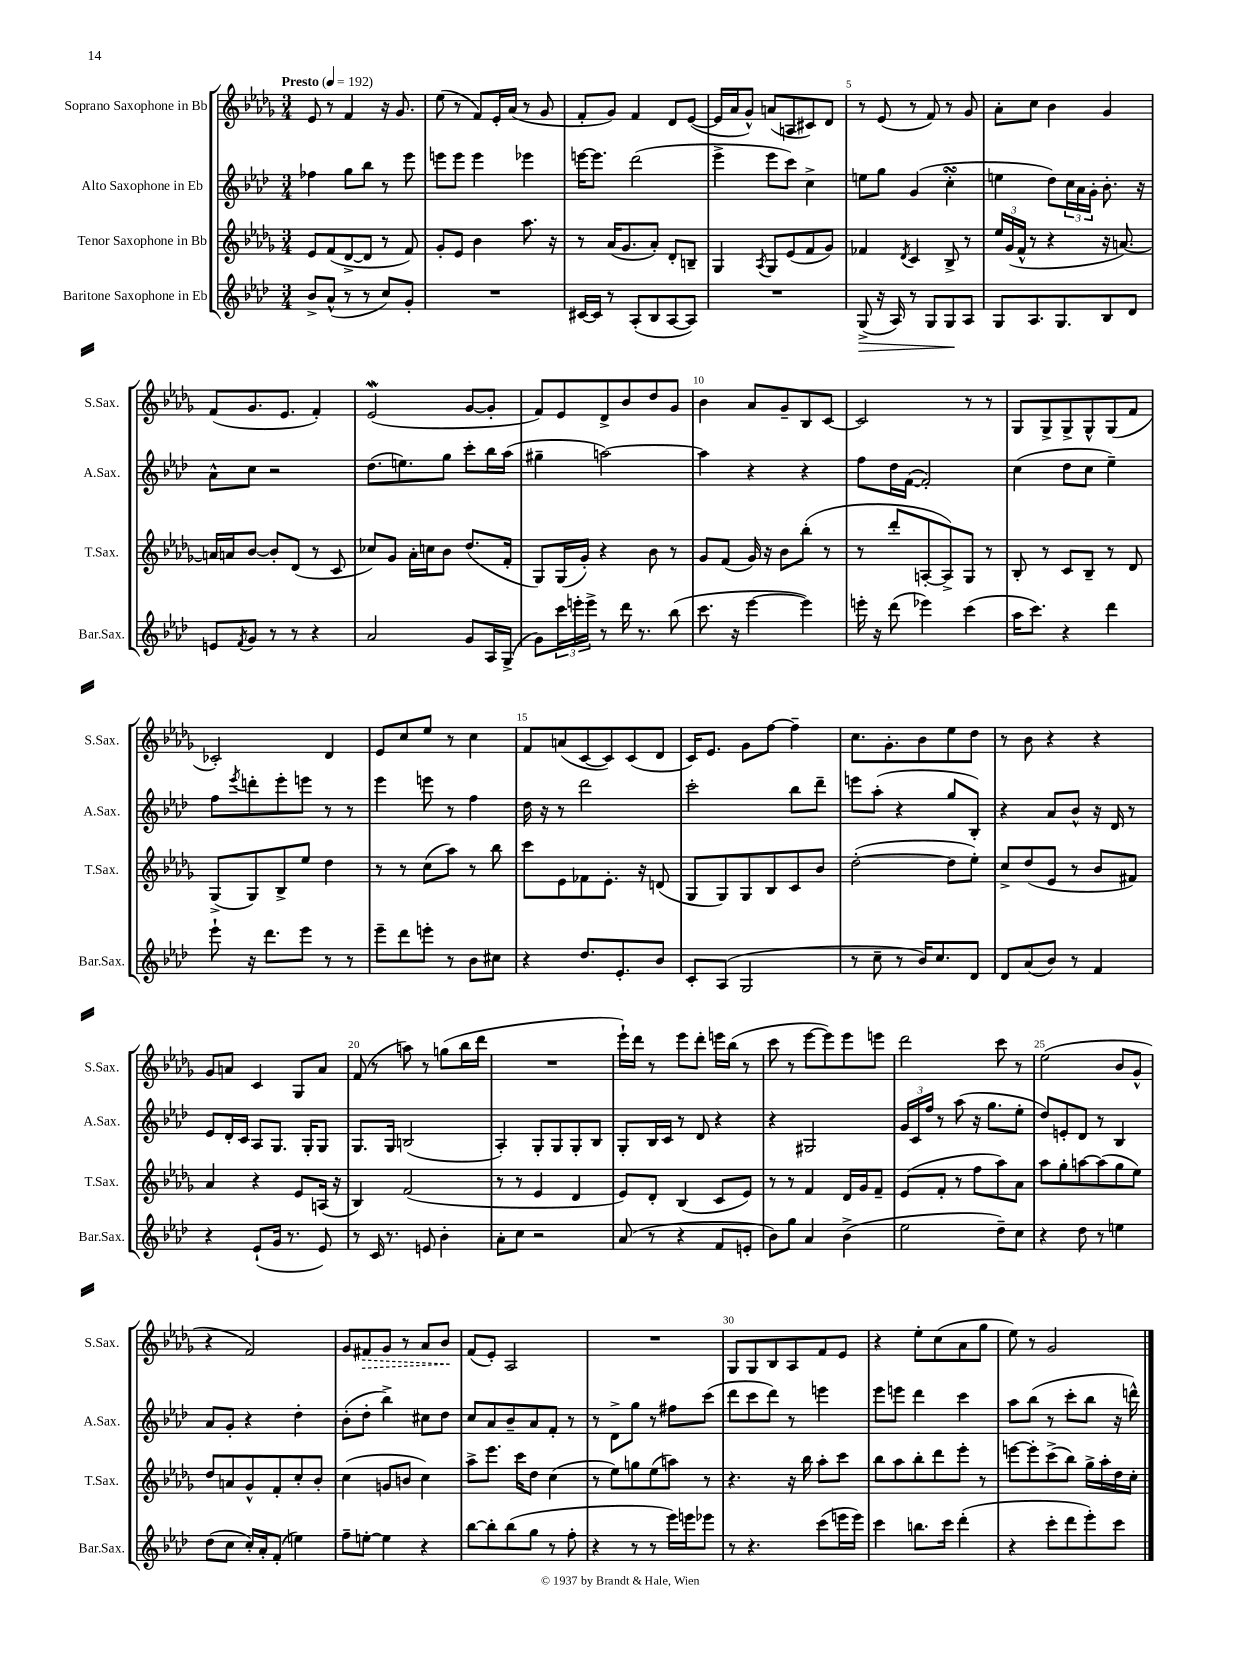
<<
\new StaffGroup <<
\new Staff = "s0" \with { instrumentName = "Soprano Saxophone in Bb" shortInstrumentName = "S.Sax." } {
    \clef treble \key des \major \numericTimeSignature \time 3/4 \tempo "Presto" 4 = 192
    ees'8 r8 f'4 r16 ges'8. |
    ees''8( r8 f'8) ees'16-. aes'16( r8 ges'8 |
    f'8-. ges'8) f'4 des'8 ees'8~( |
    ees'16 aes'16 ges'8-^) a'8( a8 cis'8) des'8 |
    r8 ees'8( r8 f'8) r8 ges'8 |
    aes'8-. c''8 bes'4 ges'4 |
    f'8( ges'8. ees'8. f'4-.) |
    ees'2\mordent( ges'8~ ges'8-. |
    f'8) ees'8 des'8-> bes'8 des''8 ges'8 |
    bes'4 aes'8 ges'8-- bes8 c'8~ |
    c'2 r8 r8 |
    ges8 ges8-> ges8-> ges8-^ ges8( f'8 |
    ces'2-.) des'4 |
    ees'8 c''8 ees''8 r8 c''4 |
    f'8 a'8( c'8~ c'8) c'8( des'8 |
    c'16) ees'8. ges'8 f''8~ f''4-- |
    c''8. ges'8.-. bes'8 ees''8 des''8 |
    r8 bes'8 r4 r4 |
    ges'8 a'8 c'4 ges8 a'8 |
    f'8( r8 a''8) r8 g''8( bes''16 des'''16 |
    R2. |
    ees'''16-!) des'''16 r8 ees'''8 des'''8-. e'''16 bes''16( r8 |
    c'''8 r8 ees'''8~ ees'''8) ees'''8 e'''8 |
    des'''2 c'''8 r8 |
    ees''2( bes'8 ges'8-^ |
    r4 f'2) |
    ges'8 \once \override Hairpin.style = #'dashed-line fis'8\> ges'8 r8 aes'8 bes'8\! |
    f'8( ees'8-.) aes2 |
    R2. |
    ges8 ges8 bes8 aes8 f'8 ees'8 |
    r4 ees''8-. c''8( aes'8 ges''8 |
    ees''8) r8 ges'2 \bar "|." |
}
\new Staff = "s1" \with { instrumentName = "Alto Saxophone in Eb" shortInstrumentName = "A.Sax." } {
    \clef treble \key aes \major \numericTimeSignature \time 3/4
    fes''4 g''8 bes''8 r8 ees'''8 |
    e'''8 e'''8 e'''4 ees'''4 |
    e'''16~ e'''8. des'''2( |
    ees'''4-> ees'''8 c'''8) c''4-> |
    e''8 g''8 g'4( c''4-.\turn |
    e''4 des''8) \tuplet 3/2 { c''16 aes'16 g'16-. } bes'8.-. r16 |
    aes'8-^ c''8 r2 |
    des''8.( e''8.) g''8 c'''8-. bes''16 aes''16( |
    gis''4-- a''2~) |
    a''4 r4 r4 |
    f''8 des''16 f'16~( f'2-.) |
    c''4( des''8 c''8 ees''4--) |
    f''8 \acciaccatura { ees'''8 } d'''8-. ees'''8-. e'''8 r8 r8 |
    ees'''4 e'''8 r8 f''4 |
    des''16 r16 r8 des'''2 |
    c'''2-. bes''8 des'''8-- |
    e'''8 aes''8-.( r4 g''8 bes8-.) |
    r4 aes'8 bes'8-^ r16 des'16 r8 |
    ees'8 des'16-. c'16 aes8 g8. g16-. g8 |
    g8. g16 b2( |
    aes4-.) g8-. g8 g8-. bes8 |
    g8-. bes16 c'16 r8 des'8 r4 |
    r4 gis2 |
    \tuplet 3/2 { g'16 c'16 f''16 } r8 aes''8( r16 g''8. ees''8-. |
    des''8) e'8-. des'8 r8 bes4 |
    aes'8 g'8-. r4 des''4-. |
    bes'8-.( des''8-. bes''4->) cis''8 des''8 |
    c''8 aes'8 bes'8-- aes'8 f'8-. r8 |
    r8 des'8-> g''8 r8 fis''8 c'''8( |
    des'''8 c'''8 des'''8) r8 e'''4 |
    ees'''8 e'''8 des'''4 c'''4 |
    aes''8 bes''8( r8 c'''8-. bes''8 r16 d'''16-^) \bar "|." |
}
\new Staff = "s2" \with { instrumentName = "Tenor Saxophone in Bb" shortInstrumentName = "T.Sax." } {
    \clef treble \key des \major \numericTimeSignature \time 3/4
    ees'8 f'8( des'8~-> des'8 r8 f'8) |
    ges'8-. ees'8 bes'4 aes''8. r16 |
    r8 aes'16( ges'8. aes'8-.) des'8-. b8-- |
    ges4 \acciaccatura { aes8 } ges8 ees'8( f'8 ges'8) |
    fes'4 \acciaccatura { des'8 } c'4 bes8-> r8 |
    \tuplet 3/2 { ees''16 ges'16( f'16-^ } r8 r4 r16 a'8.~) |
    a'16 a'16 bes'8~ bes'8-. des'8( r8 c'8 |
    ces''8) ges'8 aes'16-. c''16 bes'8 des''8.( f'16-. |
    ges8) ges16( ges'16-.) r4 bes'8 r8 |
    ges'8 f'8( ges'16) r16 bes'8 bes''8-.( r8 |
    r8 des'''8-. a8~-. a8->) ges8 r8 |
    bes8-. r8 c'8 bes8-- r8 des'8 |
    ges8->( ges8) bes8-> ees''8 des''4 |
    r8 r8 c''8( aes''8) r8 bes''8 |
    c'''8 ees'8 fes'8 ees'8.-. r16 d'8( |
    ges8 ges8) ges8 bes8 c'8 bes'8 |
    des''2~-.( des''8 ees''8-.) |
    c''8-> des''8( ees'8 r8 bes'8 fis'8) |
    aes'4 r4 ees'8 a16( r16 |
    bes4) f'2( |
    r8 r8 ees'4 des'4 |
    ees'8) des'8-. bes4( c'8 ees'8) |
    r8 r8 f'4 des'16 ges'16 f'8-- |
    ees'8( f'8-. r8 f''8 aes''8) aes'8 |
    aes''8 ges''8-. a''8~ a''8( ges''8 ees''8) |
    des''8 a'8 ges'8-^ f'8-. c''8-. bes'8-. |
    c''4( g'8 b'8 c''4) |
    aes''8-> ees'''8. c'''16 des''8 c''4( |
    r8 ees''8) g''8 ees''8( a''8) r8 |
    r4. r16 bes''16 aes''8-. c'''8 |
    bes''8 aes''8 bes''8-. des'''8 ees'''8-. r8 |
    e'''8~ e'''8-. c'''8->( bes''8) ges''16-> aes''16-. des''16 c''16-. \bar "|." |
}
\new Staff = "s3" \with { instrumentName = "Baritone Saxophone in Eb" shortInstrumentName = "Bar.Sax." } {
    \clef treble \key aes \major \numericTimeSignature \time 3/4
    bes'8-> aes'8-^( r8 r8 c''8) g'8-. |
    R2. |
    cis'16~ cis'16 r8 aes8-.( bes8 aes8~ aes8) |
    R2. |
    g8->\>( r16 aes16) r8 g8 g8\! aes8 |
    g8 aes8. g8. bes8 des'8 |
    e'8 \acciaccatura { f'8 } g'8 r8 r8 r4 |
    aes'2 g'8 aes16 g16->( |
    g'8) \tuplet 3/2 { c'''16 e'''16-. e'''16-> } r8 des'''16 r8. bes''8( |
    c'''8. r16 ees'''4~ ees'''4) |
    e'''16-. r16 des'''8( ees'''4) c'''4( |
    aes''16 c'''8.) r4 des'''4 |
    ees'''8-! r16 des'''8. ees'''8 r8 r8 |
    ees'''8-- des'''8 e'''8-. r8 bes'8 cis''8 |
    r4 des''8. ees'8.-. bes'8 |
    c'8-. aes8( g2 |
    r8 c''8-- r8 bes'16) c''8. des'8 |
    des'8 aes'8( bes'8) r8 f'4 |
    r4 ees'8-!( g'16 r8. ees'8) |
    r8 c'16 r8. e'8 bes'4-. |
    aes'8-. c''8 r2 |
    aes'8( r8 r4 f'8 e'8-. |
    bes'8) g''8 aes'4 bes'4->( |
    ees''2 des''8--) c''8 |
    r4 des''8 r8 e''4 |
    des''8( c''8 c''16-.) aes'16-. f'8-.( e''4) |
    f''8-- e''8~-. e''4 r4 |
    bes''8~ bes''8-. bes''8( g''8 r8 f''8-. |
    r4 r8 r8 ees'''16) e'''16 ees'''8 |
    r8 r4. c'''8( e'''16 e'''16) |
    c'''4 b''8. c'''16 des'''4-.( |
    r4 c'''8-. des'''8 ees'''8-.) c'''8 \bar "|." |
}
>>
>>
\layout { \context { \Score \override BarNumber.break-visibility = ##(#f #t #t) barNumberVisibility = #(every-nth-bar-number-visible 5) } }
